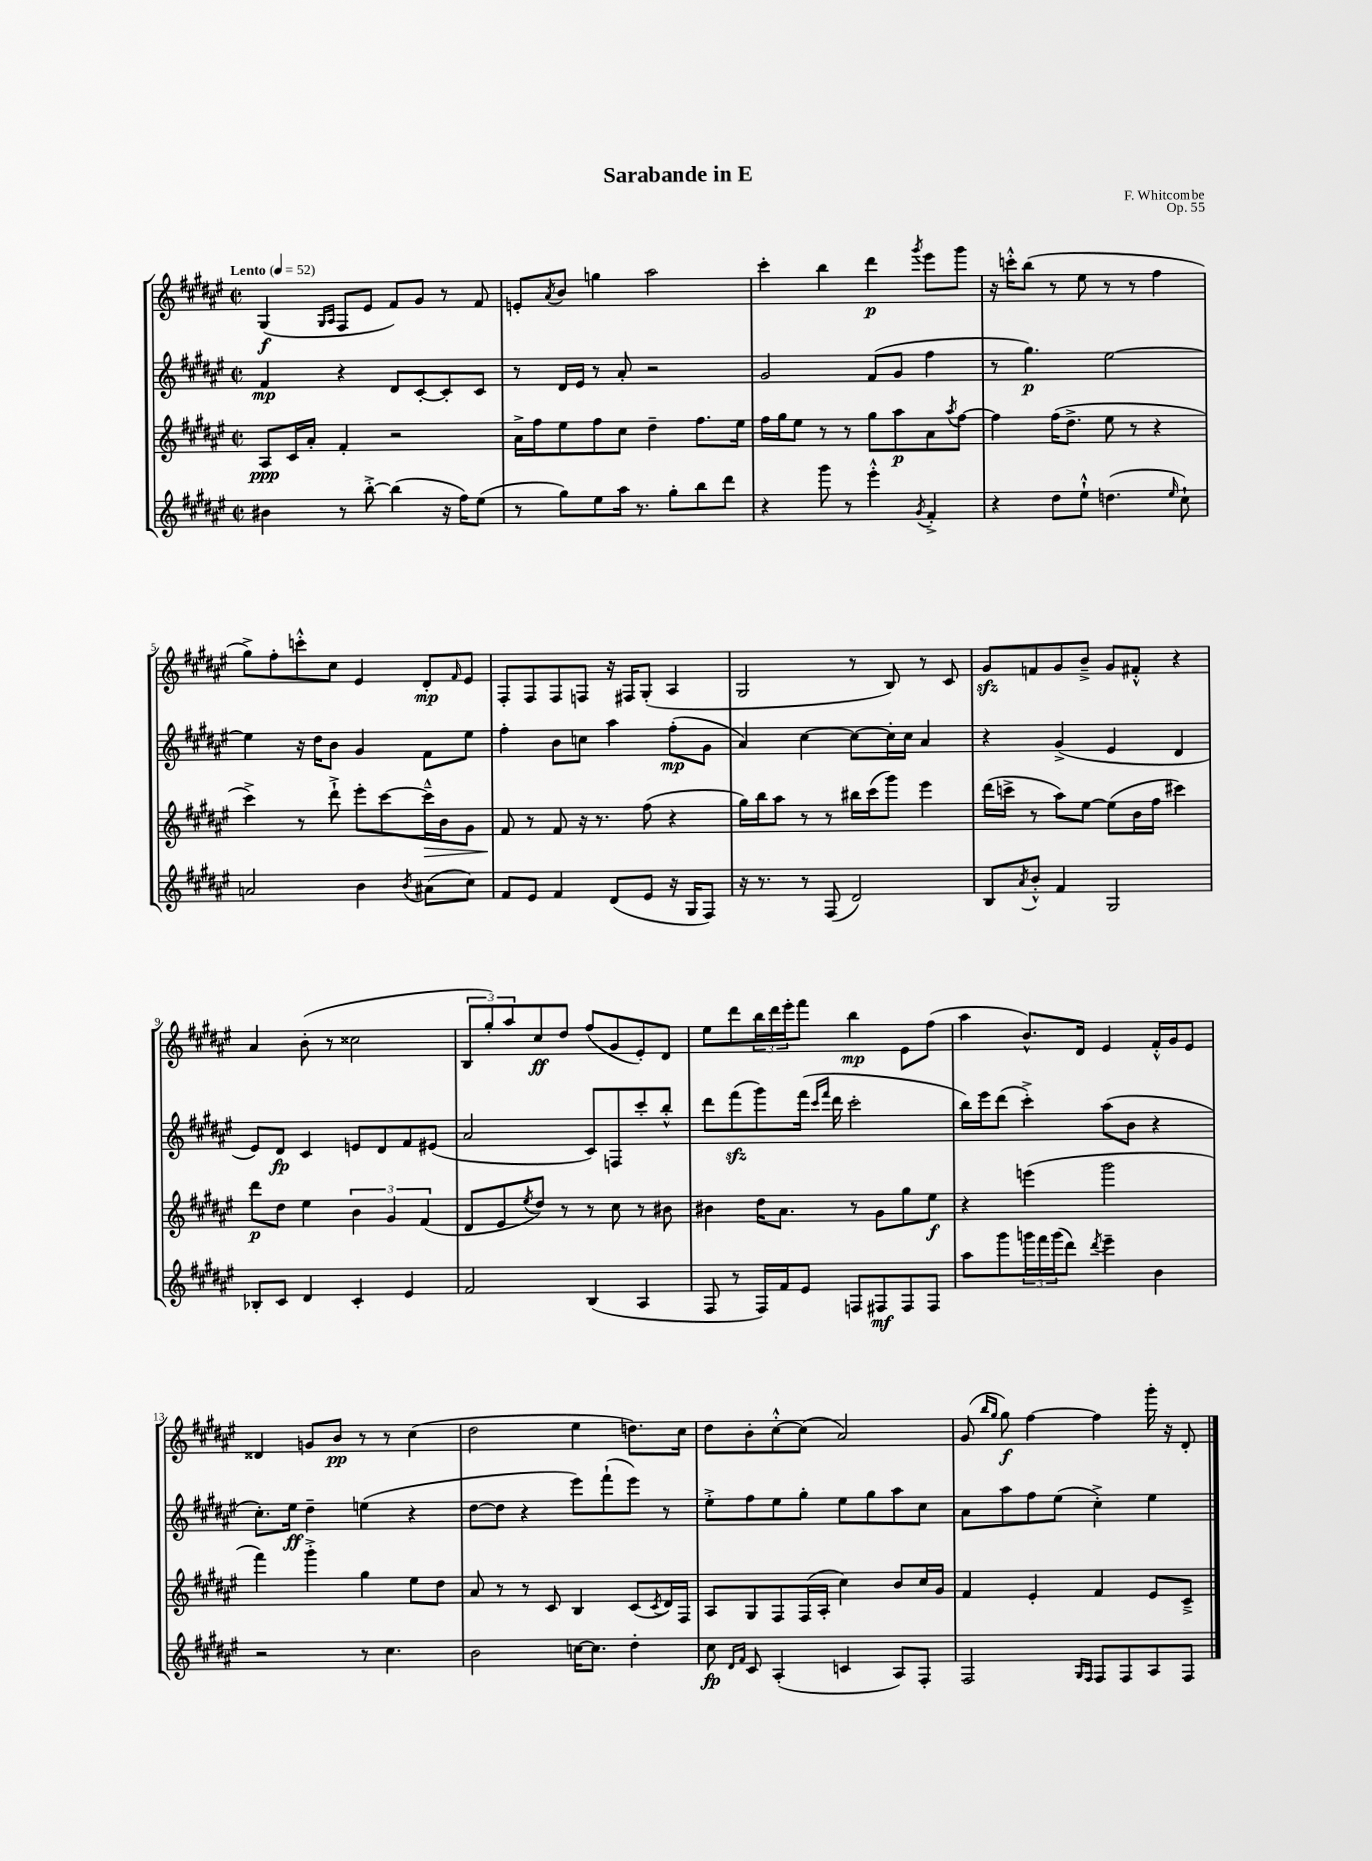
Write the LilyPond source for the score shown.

\header { title = "Sarabande in E" composer = "F. Whitcombe" opus = "Op. 55" }
<<
\new StaffGroup <<
\new Staff = "s0" {
    \clef treble \key fis \major \defaultTimeSignature \time 2/2 \tempo "Lento" 4 = 52
    gis4\f( \grace { gis16 ais16 } fis8 eis'8 fis'8) gis'8 r8 fis'8 |
    e'8-. \acciaccatura { ais'8 } b'8 g''4 ais''2 |
    cis'''4-. b''4 dis'''4\p \acciaccatura { gis'''8 } eis'''8 gis'''8 |
    r16 c'''16-.-^ b''8( r8 eis''8 r8 r8 fis''4 |
    gis''8->) fis''8-. c'''8-.-^ cis''8 eis'4 dis'8-.\mp \grace { fis'16 } eis'8 |
    fis8-. fis8 fis8 f8 r16 fis16 gis8-.( ais4 |
    gis2 r8 b8) r8 cis'8 |
    gis'8\sfz f'8 gis'8 b'8---> gis'8 fis'8-.-^ r4 |
    ais'4 b'8-.( r8 cisis''2 |
    \tuplet 3/2 { b8 gis''8-.) ais''8 } cis''8\ff dis''8 fis''8( gis'8 eis'8-.) dis'8 |
    eis''8 dis'''8 \tuplet 3/2 { b''16 dis'''16 eis'''16-. } fis'''8 b''4\mp eis'8 fis''8( |
    ais''4 b'8.-^) dis'16 eis'4 fis'16-.-^ gis'16 eis'8 |
    disis'4 g'8 b'8\pp r8 r8 cis''4( |
    dis''2 eis''4 d''8.) cis''16 |
    dis''8 b'8-. cis''8~-.-^ cis''8( ais'2) |
    gis'8( \grace { b''16 gis''16 } gis''8\f) fis''4~ fis''4 gis'''16-. r16 dis'8-. \bar "|." |
}
\new Staff = "s1" {
    \clef treble \key fis \major \defaultTimeSignature \time 2/2
    fis'4\mp r4 dis'8 cis'8~-. cis'8-. cis'8 |
    r8 dis'16 eis'16 r8 ais'8-. r2 |
    gis'2 fis'8( gis'8 fis''4 |
    r8 gis''4.\p) eis''2~ |
    eis''4 r16 dis''16 b'8 gis'4 fis'8 eis''8 |
    fis''4-. b'8 c''8 ais''4 fis''8-.\mp( gis'8 |
    ais'4) cis''4~ cis''8~ cis''16-. cis''16 ais'4 |
    r4 gis'4->( eis'4 dis'4 |
    eis'8) dis'8\fp cis'4 e'8 dis'8 fis'8 eis'8( |
    ais'2 cis'8) f8 cis'''8-. b''8-.-^ |
    dis'''8 fis'''8\sfz( gis'''8) fis'''16( \grace { cis'''16 fis'''16 } dis'''16 cis'''2-. |
    b''16) eis'''16 dis'''8( cis'''4-.->) ais''8( b'8 r4 |
    cis''8.-.) eis''16\ff dis''4-- e''4( r4 |
    dis''8~ dis''8 r4 eis'''8) fis'''8-!( eis'''8) r8 |
    eis''8-.-> fis''8 eis''8 gis''8-. eis''8 gis''8 ais''8 cis''8 |
    ais'8 ais''8 fis''8 eis''8( cis''4-.->) eis''4 \bar "|." |
}
\new Staff = "s2" {
    \clef treble \key fis \major \defaultTimeSignature \time 2/2
    ais8\ppp cis'16 ais'16-. fis'4-. r2 |
    ais'16-> fis''16 eis''8 fis''8 cis''8 dis''4-- fis''8. eis''16 |
    fis''16 gis''16 eis''8 r8 r8 gis''8 ais''8\p ais'8 \acciaccatura { ais''8 } fis''8~ |
    fis''4 fis''16( dis''8.-> eis''8 r8 r4 |
    cis'''4->) r8 dis'''8-!-> eis'''8-. cis'''8~ cis'''16---^\> b'16 gis'8 |
    fis'8\! r8 fis'8 r16 r8. fis''8( r4 |
    gis''16) b''16 ais''8 r8 r8 bis''16 cis'''16( gis'''8) eis'''4 |
    dis'''16( c'''16-> r8 ais''8) eis''8~ eis''8( b'16 fis''16 cis'''4) |
    dis'''8\p dis''8 eis''4 \tuplet 3/2 { b'4 gis'4 fis'4( } |
    dis'8 eis'8 \acciaccatura { eis''8 } dis''8) r8 r8 cis''8 r8 bis'8 |
    bis'4 dis''16 ais'8. r8 gis'8 gis''8 eis''8\f |
    r4 e'''4( gis'''2 |
    fis'''4) gis'''4-.-> gis''4 eis''8 dis''8 |
    ais'8 r8 r8 cis'8 b4 cis'8( \acciaccatura { cis'8 } dis'16) fis16 |
    ais8 gis8 fis8 fis16( ais16-. cis''4) b'8 cis''16 gis'16 |
    fis'4 eis'4-. fis'4 eis'8 cis'8---> \bar "|." |
}
\new Staff = "s3" {
    \clef treble \key fis \major \defaultTimeSignature \time 2/2
    bis'4 r8 b''8~-.-> b''4( r16 fis''16) eis''8( |
    r8 gis''8) eis''8 ais''16 r8. gis''8-. b''8 dis'''8 |
    r4 gis'''8 r8 eis'''4-.-^ \acciaccatura { gis'8 } fis'4-.-> |
    r4 dis''8 eis''8-!-^ d''4.( \grace { eis''16 } cis''8-!) |
    a'2 b'4 \acciaccatura { b'8 } ais'8( cis''8) |
    fis'8 eis'8 fis'4 dis'8( eis'8 r16 gis16 fis8) |
    r16 r8. r8 fis8( dis'2) |
    b8 \acciaccatura { ais'8 } b'8-.-^ fis'4 gis2 |
    bes8-. cis'8 dis'4 cis'4-. eis'4 |
    fis'2 b4( ais4 |
    fis8 r8 fis16) fis'16 eis'8 f8 fis8\mf fis8 fis8 |
    ais''8 gis'''8 \tuplet 3/2 { g'''16 fis'''16 g'''16( } dis'''8) \acciaccatura { dis'''8 } eis'''4-- b'4 |
    r2 r8 cis''4. |
    b'2 c''16~ c''8. dis''4-. |
    cis''8\fp \grace { dis'16 fis'16 } cis'8 ais4-.( c'4 ais8) fis8-. |
    fis2 \grace { gis16 fis16 } fis8 fis8 ais8 fis8 \bar "|." |
}
>>
>>
